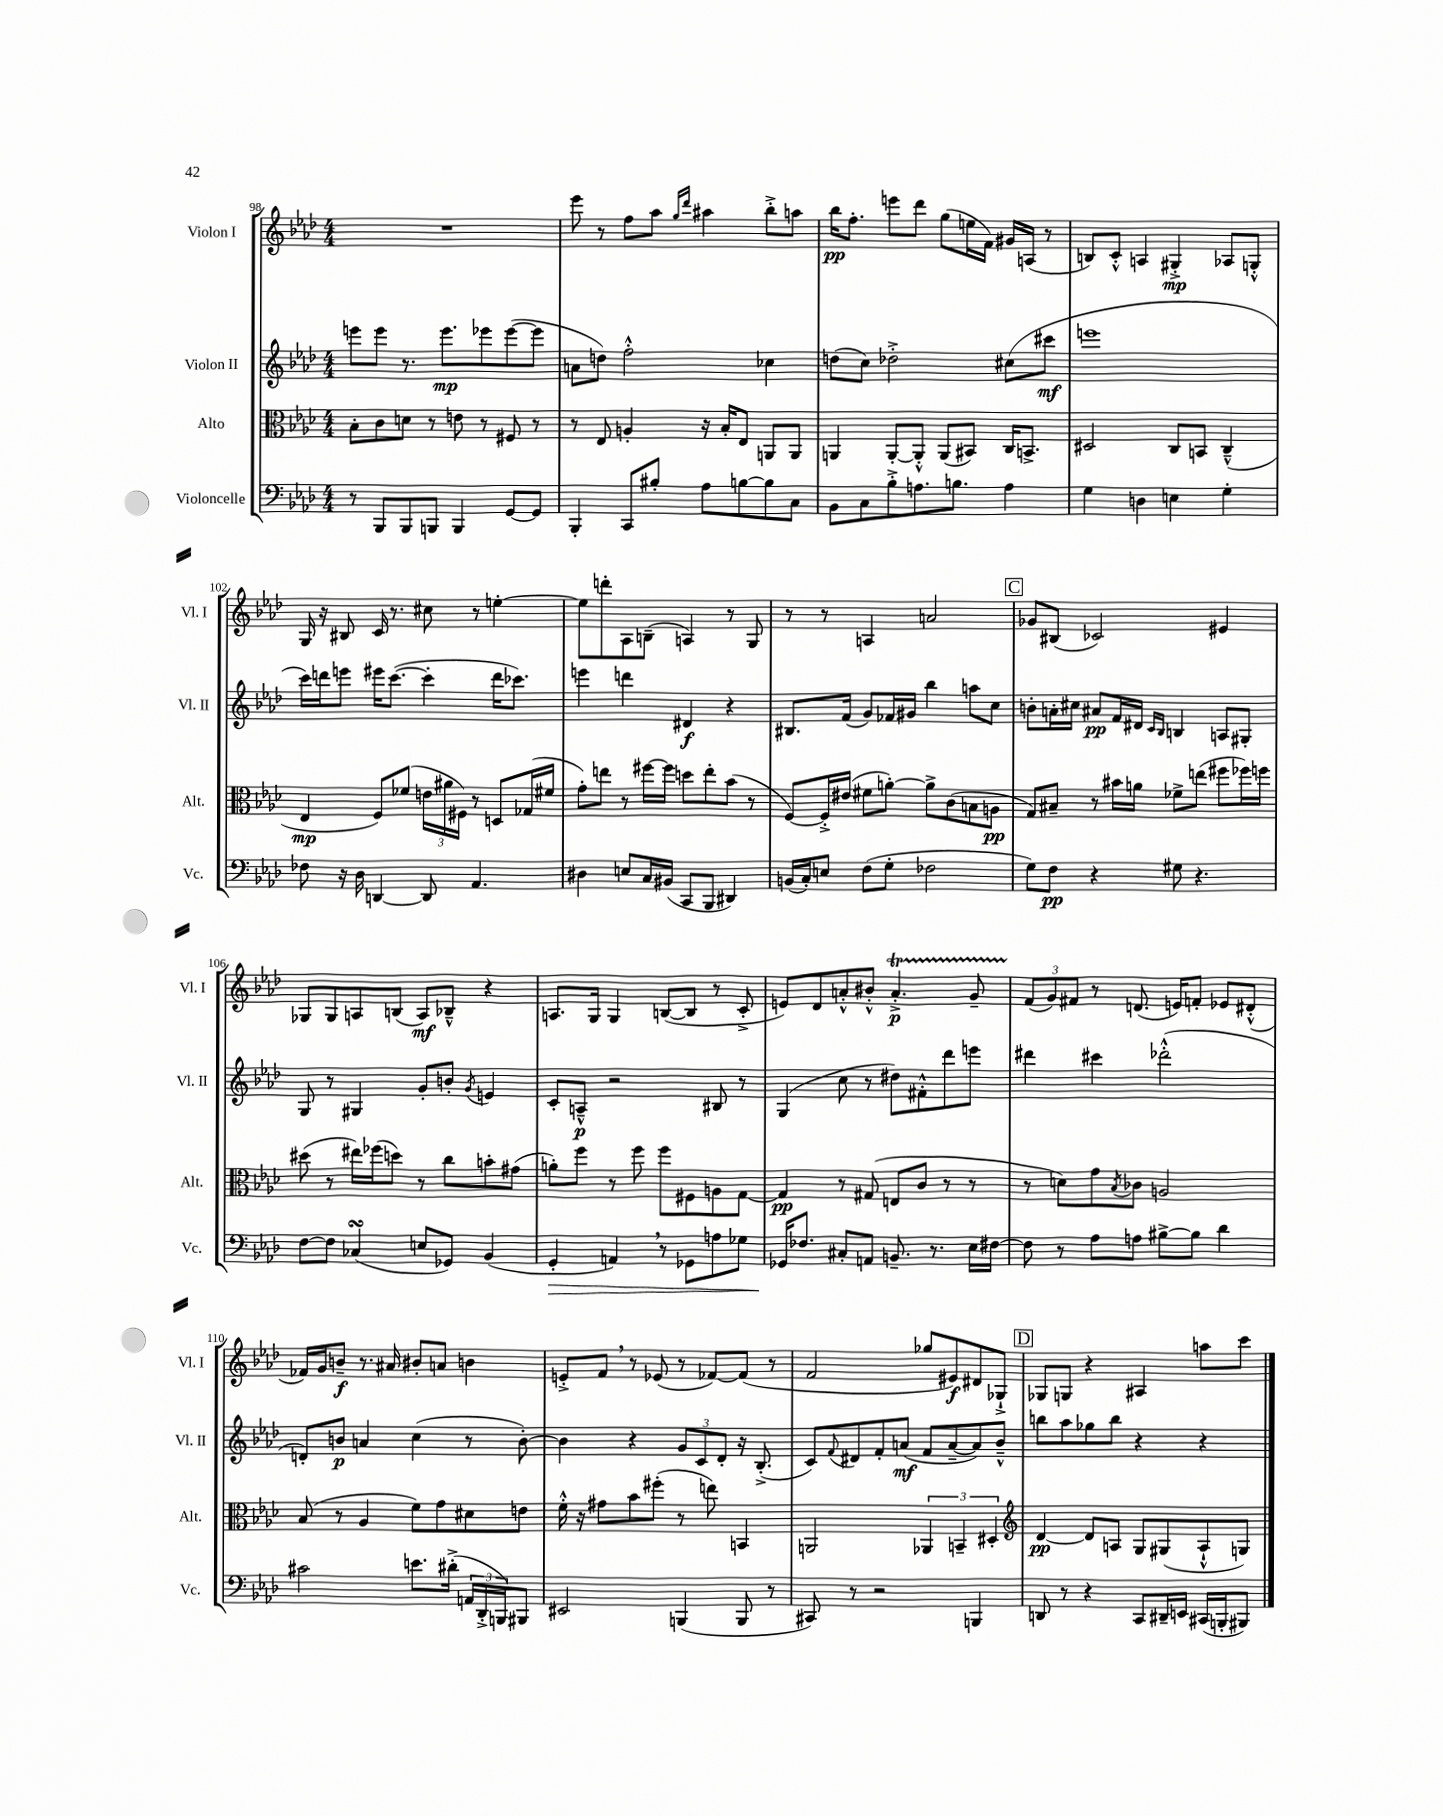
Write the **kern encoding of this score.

**kern	**kern	**kern	**kern
*staff4	*staff3	*staff2	*staff1
*clefF4	*clefC3	*clefG2	*clefG2
*k[b-e-a-d-]	*k[b-e-a-d-]	*k[b-e-a-d-]	*k[b-e-a-d-]
*M4/4	*M4/4	*M4/4	*M4/4
8r	8B-'	8eee	1r
8BBB-	8c	8eee	.
8BBB-	8d	8.r	.
8BBB	8r	.	.
.	.	8.eee	.
4BBB	8e	.	.
.	8r	8eee-	.
[8GG	8F#	([8eee-	.
8GG]	8r	8eee-]	.
=	=	=	=
4BBB-'	8r	8a	8eee-
.	8E-	8dd)	8r
8CC	4A'	2ff'^^	8ff
8B#'	.	.	8aa-
.	.	.	16qqgg
.	.	.	16qqddd-
8A-	16r	.	4aa#
.	16B-'	.	.
[8B	8E-	.	.
8B]	8AA	4cc-	8bb-'^
8C	8AA	.	8aa
=	=	=	=
8BB-	4AA	(8dd	16bb-
.	.	.	8.ff'
8C	.	8cc)	.
8B-'^	[8AA'	2dd-'^	8eee
8.A	8AA'^^]	.	8ddd-
.	(8AA	.	(8gg
8.B	.	.	.
.	8BB#)	.	16ee
.	.	.	16f)
4A	16C	(8cc#	16g#
.	8.BB^	.	(16A
.	.	8ccc#	8r
=	=	=	=
4G	2D#	1eee	8B)
.	.	.	8c'^^
4D	.	.	4A
4E	8C	.	4G#'^
.	8BB	.	.
4G'	(4C~^^	.	8A-
.	.	.	8G'^^
=	=	=	=
8F-	4E-	16ccc)	16G
.	.	16ddd	16r
16r	.	8eee	8B#
16D-	.	.	.
[4DD	8F)	16eee#	16c
.	.	([8.ccc	8.r
.	(8f-	.	.
8DD]	24e	4ccc']	8cc#
.	24a#	.	.
.	24F#)	.	.
4.AA-	8r	.	8r
.	8D	16ddd	[4ee'
.	.	8.ccc-)	.
.	(16G-	.	.
.	16f#	.	.
=	=	=	=
4D#	8g')	4eee	8ee]
.	8ee	.	8ddd'
8E	8r	4ddd	8A-
16C	[16ff#	.	(8B~
(16BB#	16ff#]	.	.
8CC	8dd	4d#	4A)
8BBB-	8ee'	.	.
4DD#)	(8b-	4r	8r
.	8r	.	8G
=	=	=	=
(16BB	[8F)	8.B#	8r
16C')	.	.	.
8E	16F'^]	.	8r
.	(16e#	(16f	.
(8F	8f#	8g)	4A
8G'	[8a')	16f-	.
.	.	16g#	.
2F-	8a^]	4bb-	2a
.	(8c	.	.
.	8B	8aa	.
.	8A	8cc	.
=	=	=	=
8G)	8G)	8b'	8g-
8F	8B#~	16a'	(8B#
.	.	16cc#	.
4r	8r	8a#	2c-)
.	16b#	16f	.
.	16a	16d#	.
.	.	16qqc	.
.	.	16qqB-	.
8G#	8f-^	4B	.
4.r	(8ee	.	.
.	8ff#	8A	4e#
.	16ff-)	8G#'	.
.	16ff	.	.
=	=	=	=
[8F	(8dd#	8G	8G-
8F]	8r	8r	8G-
(4C-	16ee#)	4G#	8A
.	(16ff-	.	.
.	8dd)	.	(8B
8E	8r	8g'	8A)
8GG-)	8cc	8b'	8B-~^^
.	.	8qg	.
(4BB-	8b'	4e	4r
.	(8g#	.	.
=	=	=	=
4GG'	8a')	8c'	8.A
.	8ff	8A~^^	.
.	.	.	16G
4AA)	8r	2r	4G
.	8ff	.	.
8r	8ff	.	([8B
8GG-	8F#	.	8B]
8A	8A	8B#	8r
8G-	[8G	8r	8c'^
=	=	=	=
16GG-	4G]	(4G	8e)
8.F-	.	.	.
.	.	.	8d-
8C#'	8r	8cc	8a'^^
8AA	(8G#	8r	8b#'^^
8.BB~	8E	8dd#)	4.a'^
.	8c	8f#'^^	.
8.r	.	.	.
.	8r	8ddd-	.
16E-	8r	8eee	8g~
[16F#	.	.	.
=	=	=	=
8F#]	8r	4ddd#	(12f
.	.	.	12g)
8r	8d)	.	.
.	.	.	12f#
8A-	8g	4ccc#	8r
.	8qB-	.	.
8A	8c-	.	(8.d
[8B#^	2A	(2ddd-'^^	.
.	.	.	16e)
8B#]	.	.	8f'
4d-	.	.	8e-
.	.	.	(8d#'^^
=	=	=	=
2c#	(8B-	8d')	16f-)
.	.	.	16g
.	8r	8b	8b~
.	4A-	4a	8.r
.	.	.	16a#
8.e	8f)	(4cc	8b#'
.	8g	.	8a
(16d#'^	.	.	.
24AA	8d#	8r	4b
24DD-'^	.	.	.
24BBB)	.	.	.
8BBB#	8e	[8b')	.
=	=	=	=
2EE#	16f'^^	4b]	8e'^
.	16r	.	.
.	8g#	.	8f
.	8b-	4r	8r
.	(8ff#'	.	(8e-
(4BBB	8r	12g	8r
.	.	12c	.
.	8ee)	.	[8f-)
.	.	12d-'	.
8BBB	4BB	16r	(8f-]
.	.	(8.B-'^	.
8r	.	.	8r
=	=	=	=
8CC#)	2AA	8c)	2f
.	.	8qqf	.
8r	.	8d#	.
2r	.	8f'	.
.	.	(8a	.
.	6AA-	8f	8gg-
.	.	[8a~	8e#)
.	6BB~	.	.
4BBB	.	8a])	8d#
.	6D#'	.	.
.	.	8b-~^^	8G-`^
=	=	=	=
*	*clefG2	*	*
8DD	[4d-	8bb	8G-
8r	.	8aa-	8G
4r	8d-]	8gg-	4r
.	8A	8bb	.
8CC	8G	4r	4A#
16DD#~	(8G#	.	.
16EE	.	.	.
(16CC#	8A`^^	4r	8aa
16BBB'	.	.	.
8BBB#)	8G)	.	8ccc
==	==	==	==
*-	*-	*-	*-
